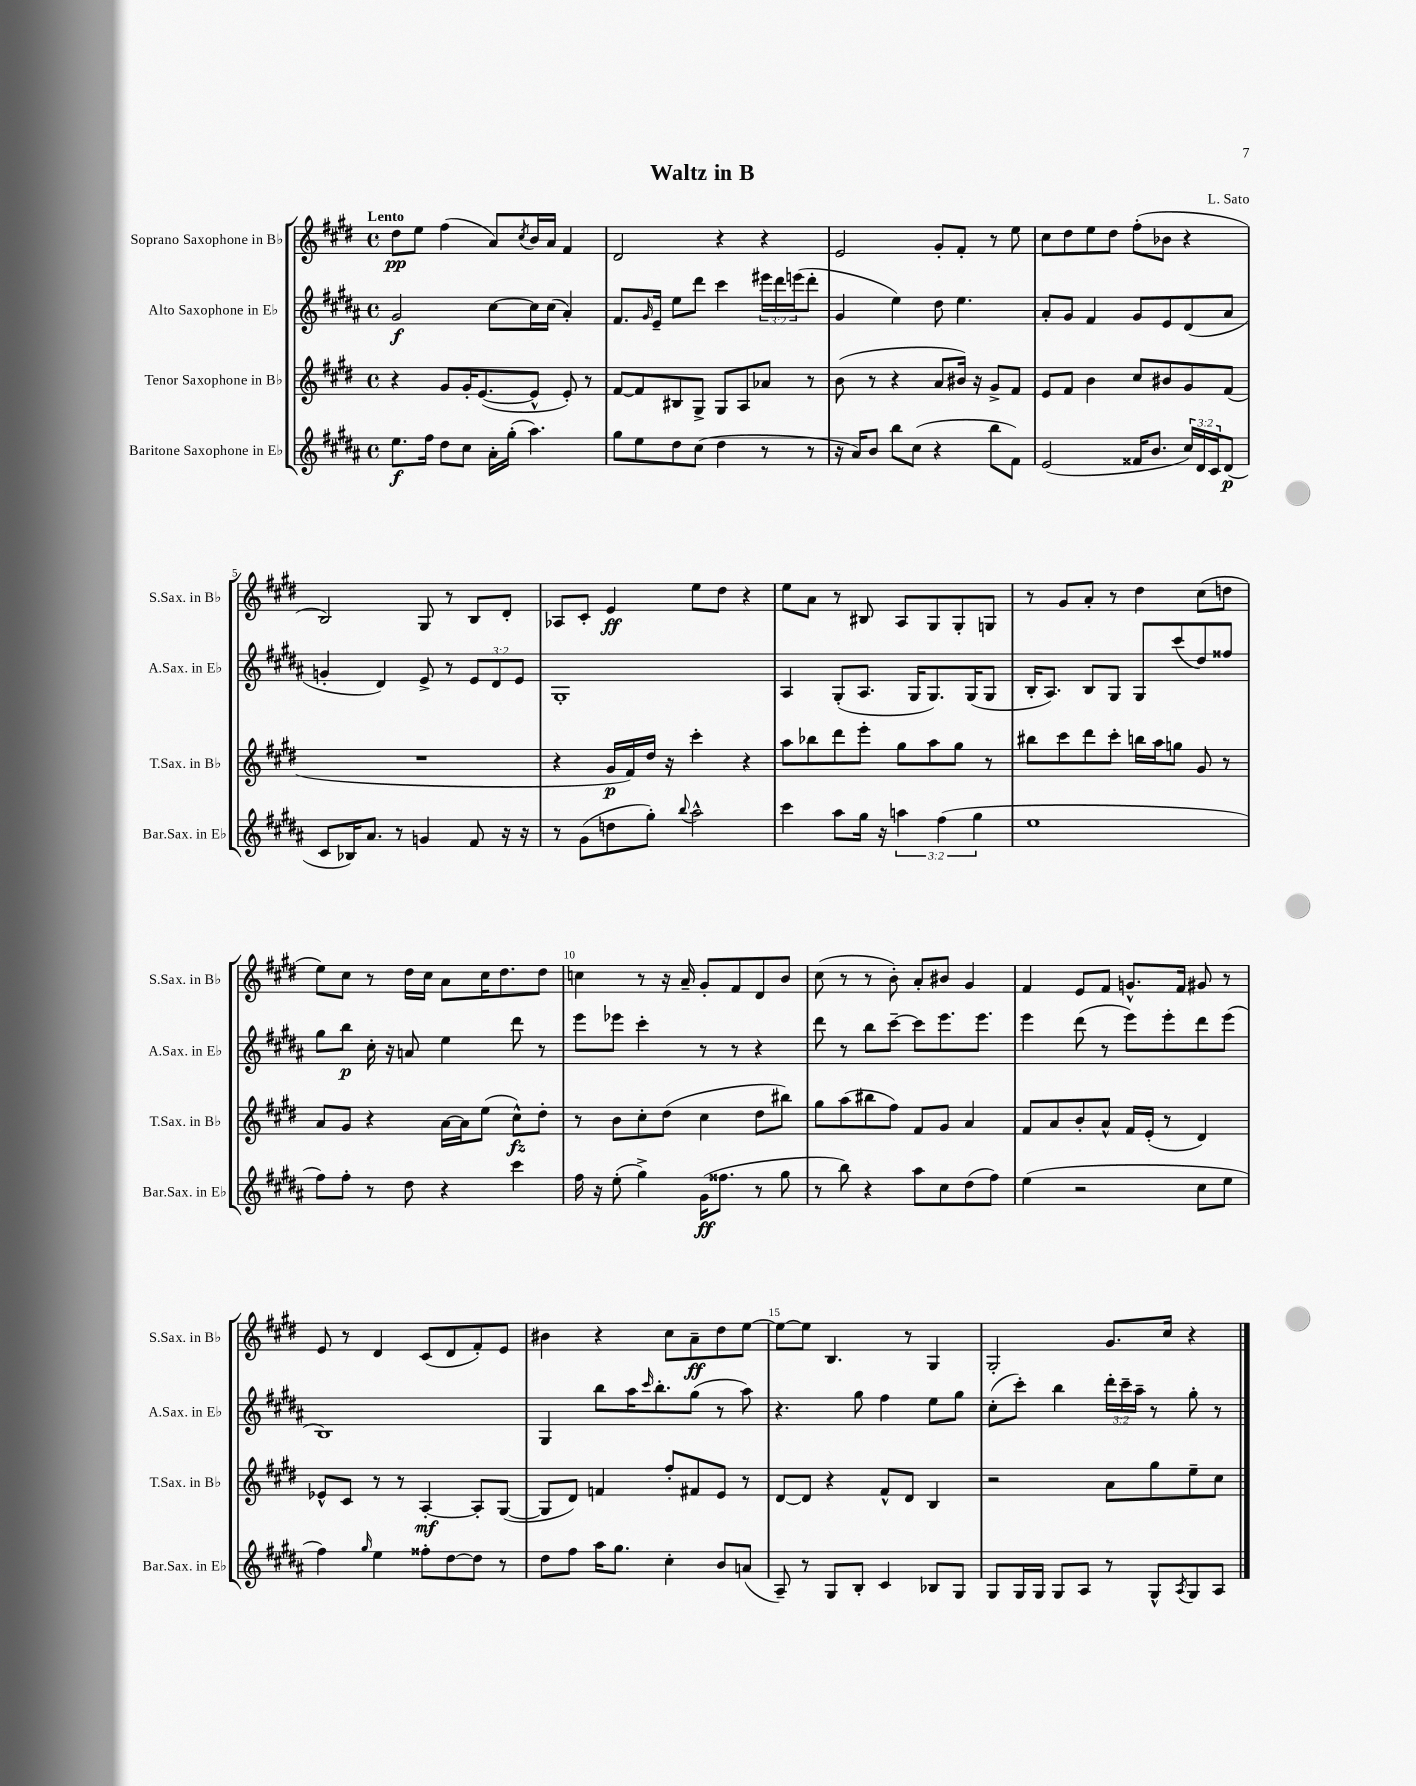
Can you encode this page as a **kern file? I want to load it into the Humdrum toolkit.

**kern	**kern	**kern	**kern
*staff4	*staff3	*staff2	*staff1
*clefG2	*clefG2	*clefG2	*clefG2
*k[f#c#g#d#a#]	*k[f#c#g#d#]	*k[f#c#g#d#a#]	*k[f#c#g#d#]
*M4/4	*M4/4	*M4/4	*M4/4
*met(c)	*met(c)	*met(c)	*met(c)
8.ee	4r	2g#	8dd#
.	.	.	8ee
16ff#	.	.	.
8dd#	8g#	.	(4ff#
8cc#	16g#'	.	.
.	([8.e	.	.
16a#'	.	[8cc#	8a)
(16gg#'	.	.	.
.	.	.	8qcc#
4.aa#)	8e^^]	16cc#]	16b
.	.	(16cc#	16a
.	8e')	4a#')	4f#
.	8r	.	.
=	=	=	=
8gg#	[8f#	8.f#	2d#
8ee	8f#]	.	.
.	.	16qqg#	.
.	.	16e~	.
8dd#	8B#	8ee	.
(8cc#	8G#^	8ddd#	.
4dd#	8G#	4ccc#	4r
.	8A	.	.
8r	8a-	24eee#	4r
.	.	24ddd#	.
.	.	(24eee	.
8r	8r	8ddd#'	.
=	=	=	=
16r	(8b	4g#	2e
16a#)	.	.	.
8b	8r	.	.
8bb	4r	4ee)	.
(8cc#	.	.	.
4r	8a	8dd#	8g#'
.	16b#)	4.ee	8f#'
.	16r	.	.
8bb	8g#^	.	8r
8f#)	8f#	.	8ee
=	=	=	=
(2e	8e	8a#'	8cc#
.	8f#	8g#	8dd#
.	4b	4f#	8ee
.	.	.	8dd#
16f##	8cc#	8g#	(8ff#'
8.b	.	.	.
.	8b#	8e	8b-
24cc#)	8g#	(8d#	4r
24d#	.	.	.
24c#	.	.	.
(8d#	(8f#	8a#	.
=	=	=	=
8c#	1r	4g'	2B)
16B-)	.	.	.
8.a#	.	.	.
.	.	4d#)	.
8r	.	.	.
4g	.	8e^	8G#
.	.	8r	8r
8f#	.	12e	8B
.	.	12d#	.
16r	.	.	8d#'
.	.	12e	.
16r	.	.	.
=	=	=	=
8r	4r	1G#'	8A-
(8g#	.	.	8c#'
8dd	16g#	.	4e
.	16f#)	.	.
8gg#')	16dd#	.	.
.	16r	.	.
8qqbb	.	.	.
2aa#^^	4ccc#'	.	8ee
.	.	.	8dd#
.	4r	.	4r
=	=	=	=
4ccc#	8aa	4A#	8ee
.	8bb-	.	8a
8aa#	8ddd#	(8G#'	8r
16gg#	8eee'	8.A#	8B#
16r	.	.	.
6aa	8gg#	.	8A
.	.	16G#	.
.	8aa	8.G#)	8G#
(6ff#	.	.	.
.	8gg#	.	8G#'
.	.	(16G#	.
6gg#	.	.	.
.	8r	8G#	8G
=	=	=	=
1ee	8bb#	16B'	8r
.	.	8.A#)	.
.	8ccc#	.	8g#
.	8ddd#	8B	8a'
.	8ccc#'	8G#	8r
.	16bb	8G#	4dd#
.	16aa	.	.
.	8gg	(8ccc#	.
.	8g#	8dd#)	(8cc#
.	8r	8ff##	8dd
=	=	=	=
8ff#)	8a	8gg#	8ee)
8ff#'	8g#	8bb	8cc#
8r	4r	16cc#'	8r
.	.	16r	.
8dd#	.	8a	16dd#
.	.	.	16cc#
4r	[16a	4ee	8a
.	16a]	.	.
.	(8ee	.	16cc#
.	.	.	8.dd#
4ccc#	8cc#^^)	8ddd#	.
.	8dd#'	8r	8dd#
=	=	=	=
16ff#	8r	8eee	4cc
16r	.	.	.
(8ee'	8b	8eee-	.
4gg#^)	8cc#'	4ccc#'	8r
.	(8dd#	.	16r
.	.	.	16a~
(16g#	4cc#	8r	8g#'
8.ff##	.	.	.
.	.	8r	8f#
8r	8dd#	4r	8d#
8gg#	8bb#)	.	8b
=	=	=	=
8r	8gg#	8ddd#	(8cc#
8bb)	(8aa	8r	8r
4r	8bb#	8bb	8r
.	8ff#)	[8ccc#~	8b')
8aa#	8f#	8ccc#]	8a'
8cc#	8g#	8.eee	8b#
(8dd#	4a	.	4g#
.	.	8.eee	.
8ff#)	.	.	.
=	=	=	=
(4ee	8f#	4eee	4f#
.	8a	.	.
2r	8b'	(8ddd#	8e
.	8a^^	8r	8f#
.	16f#	8eee)	8.g^^
.	(16e'	.	.
.	8r	8eee'	.
.	.	.	16f#
8cc#	4d#)	8ddd#	8g#
8ee	.	(8eee	8r
=	=	=	=
4ff#)	8e-^^	1B)	8e
.	8c#	.	8r
16qqgg#	.	.	.
4ee	8r	.	4d#
.	8r	.	.
8ff##'	[4A'	.	(8c#
[8dd#	.	.	8d#
8dd#]	8A']	.	8f#')
8r	([8G#	.	8e
=	=	=	=
8dd#	8G#]	4G#	4b#
8ff#	8d#)	.	.
16aa#	4f	8bb	4r
8.gg#	.	.	.
.	.	16aa#	.
.	.	16qqccc#	.
.	.	8.bb'	.
4cc#'	8ff#'	.	8cc#
.	8f#	(8gg#	8a~
8b	8e	8r	8dd#
(8a	8r	8aa#)	[8ee
=	=	=	=
8A#~)	[8d#	4.r	8ee_
8r	8d#]	.	8ee]
8G#	4r	.	4.B
8B'	.	8gg#	.
4c#	8f#^^	4ff#	.
.	8d#	.	8r
8B-	4B	8ee	4G#
8G#	.	8gg#	.
=	=	=	=
8G#	2r	(8cc#'	2G#'
16G#	.	8ccc#')	.
16G#	.	.	.
8G#	.	4bb	.
8A#	.	.	.
8r	8a	24ddd#'	8.g#
.	.	24ccc#~	.
.	.	24aa#~	.
8G#^^	8gg#	8r	.
.	.	.	16cc#
8qA#	.	.	.
8G#	8ee~	8gg#'	4r
8A#	8cc#	8r	.
==	==	==	==
*-	*-	*-	*-
